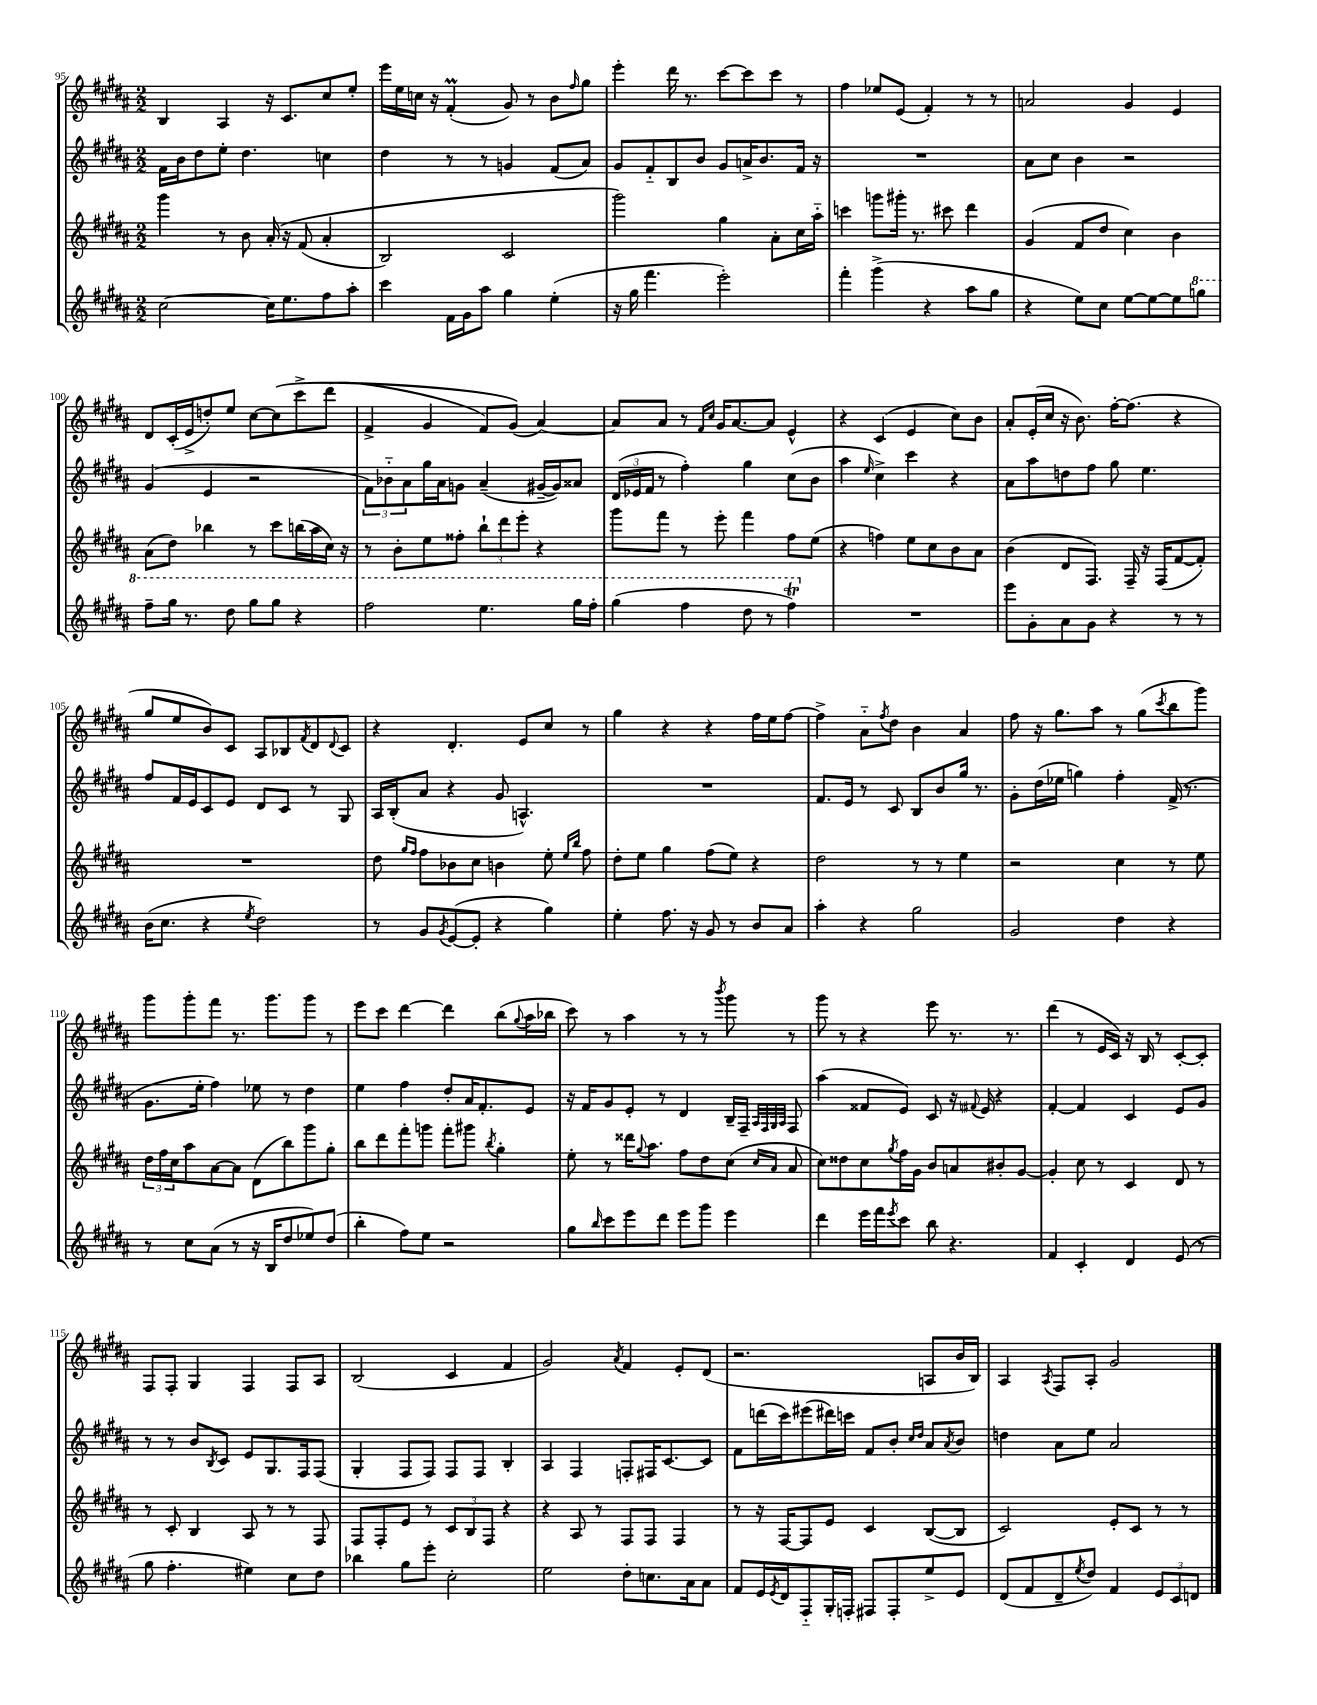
<<
\new StaffGroup <<
\new Staff = "s0" {
    \clef treble \key b \major \numericTimeSignature \time 2/2
    b4 ais4 r16 cis'8. cis''8 e''8-. |
    e'''16 e''16 c''16 r16 fis'4-.\prall( gis'8) r8 b'8 \grace { fis''16 } gis''8 |
    e'''4-. dis'''16 r8. cis'''8~ cis'''8 cis'''8 r8 |
    fis''4 ees''8 e'8( fis'4-.) r8 r8 |
    a'2 gis'4 e'4 |
    dis'8 cis'16-.( e'16-> d''8-.) e''8 cis''8~ cis''8\( cis'''8-> dis'''8( |
    fis'4-> gis'4 fis'8) gis'8(\) ais'4~) |
    ais'8 ais'8 r8 \grace { fis'16 cis''16 } gis'16 ais'8.~ ais'8 e'4-^ |
    r4 cis'4( e'4 cis''8) b'8 |
    ais'8-. e'16-.( cis''16 r16 b'8.) fis''16~-. fis''8.( r4 |
    gis''8 e''8 b'8) cis'8 ais8 bes8 \acciaccatura { fis'8 } dis'8 \appoggiatura { dis'8 } cis'8 |
    r4 dis'4.-. e'8 cis''8 r8 |
    gis''4 r4 r4 fis''16 e''16 fis''8~ |
    fis''4-> ais'8-_ \acciaccatura { fis''8 } dis''8 b'4 ais'4 |
    fis''8 r16 gis''8. ais''8 r8 gis''8( \acciaccatura { cis'''8 } b''8 gis'''8) |
    gis'''8 gis'''8-. fis'''8 r8. gis'''8. gis'''8 r8 |
    e'''8 cis'''8 dis'''4~ dis'''4 b''8( \appoggiatura { gis''8 } ais''16 bes''16 |
    cis'''8) r8 ais''4 r8 r8 \acciaccatura { b'''8 } gis'''8 r8 |
    gis'''8 r8 r4 e'''8 r8. r8. |
    dis'''4( r8 e'16 cis'16) r16 b16 r8 cis'8~-. cis'8-. |
    fis8 fis8-. gis4 fis4 fis8 ais8 |
    b2( cis'4 fis'4 |
    gis'2) \acciaccatura { ais'8 } fis'4 e'8-. dis'8( |
    r2. a8 b'16 b16) |
    ais4 \acciaccatura { ais8 } fis8 ais8-. gis'2 \bar "|." |
}
\new Staff = "s1" {
    \clef treble \key b \major \numericTimeSignature \time 2/2
    fis'16 b'16 dis''8 e''8-. dis''4. c''4 |
    dis''4 r8 r8 g'4 fis'8( ais'8) |
    gis'8 fis'8-_ b8 b'8 gis'8 a'16-> b'8. fis'16 r16 |
    R1 |
    ais'8 cis''8 b'4 r2 |
    gis'4( e'4 r2 |
    \tuplet 3/2 { fis'8) bes'8-_ ais'8 } gis''16 ais'16 g'8 ais'4--( gis'16~-- gis'16) aisis'8 |
    \tuplet 3/2 { dis'16( ees'16 fis'16 } r8 fis''4-.) gis''4 cis''8( b'8 |
    ais''4 \grace { e''16 } cis''4->) cis'''4 r4 |
    ais'8 ais''8 d''8 fis''8 gis''8 e''4. |
    fis''8 fis'16 e'16 cis'8 e'8 dis'8 cis'8 r8 gis8 |
    ais16 b16-.( ais'8 r4 gis'8 a4.-^) |
    R1 |
    fis'8. e'16 r8 cis'8 b8 b'8 gis''16 r8. |
    gis'8-. dis''16( ees''16 g''4) fis''4-. fis'16->( r8. |
    gis'8. e''16-. fis''4) ees''8 r8 dis''4 |
    e''4 fis''4 dis''8-. ais'16 fis'8.-. e'8 |
    r16 fis'16 gis'8 e'8-. r8 dis'4 b16-- fis16-- \grace { ais32 fis32 gis32 ais32 } fis8 |
    ais''4( fisis'8 e'8) cis'8 r16 \appoggiatura { fis'8 } e'16 r4 |
    fis'4~-. fis'4 cis'4 e'8 gis'8 |
    r8 r8 b'8 \acciaccatura { b8 } cis'8 e'8 gis8. fis16 fis8( |
    gis4-. fis8 fis8) fis8 fis8 b4-. |
    ais4 fis4 f8-. fis16 cis'8.~ cis'8 |
    fis'8 d'''16( cis'''16) eis'''8( dis'''16) c'''16 fis'8 b'8-. \grace { cis''16 dis''16 } ais'8 \acciaccatura { ais'8 } b'8 |
    d''4 ais'8 e''8 ais'2 \bar "|." |
}
\new Staff = "s2" {
    \clef treble \key b \major \numericTimeSignature \time 2/2
    gis'''4 r8 b'8 ais'16-.\( r16 fis'8( ais'4-. |
    b2) cis'2 |
    gis'''2\) gis''4 ais'8-. cis''16 ais''16-_ |
    c'''4 g'''8 gis'''16-. r8. cis'''8 dis'''4 |
    gis'4( fis'8 dis''8 cis''4) b'4 |
    ais'8( dis''8) bes''4 r8 cis'''8 b''16( ais''16 cis''16) r16 |
    r8 b'8-. e''8 fisis''8-. \tuplet 3/2 { b''8-! dis'''8 e'''8-. } r4 |
    gis'''8 fis'''8 r8 e'''8-. fis'''4 fis''8 e''8( |
    r4 f''4) e''8 cis''8 b'8 ais'8 |
    b'4( dis'8 fis8.) fis16-- r16 fis16( fis'8~ fis'8-.) |
    R1 |
    dis''8 \grace { gis''16 fis''16 } fis''8 bes'8 cis''8 b'4 e''8-. \grace { e''16 b''16 } fis''8 |
    dis''8-. e''8 gis''4 fis''8( e''8) r4 |
    dis''2 r8 r8 e''4 |
    r2 cis''4 r8 e''8 |
    \tuplet 3/2 { dis''16 fis''16 cis''16 } ais''8 ais'8~ ais'8 dis'8( b''8) gis'''8 gis''8-. |
    b''8 dis'''8 fis'''8-. g'''8 fis'''8-. gis'''8 \acciaccatura { b''8 } gis''4-. |
    e''8-. r8 disis'''16 \appoggiatura { gis''8 } ais''8. fis''8 dis''8 cis''8( \grace { cis''16 ais'16 } ais'8 |
    cis''8) disis''8 cis''8 \acciaccatura { gis''8 } fis''16 gis'16 b'8 a'8 bis'8-. gis'8~ |
    gis'4-. cis''8 r8 cis'4 dis'8 r8 |
    r8 cis'8-. b4 ais8 r8 r8 fis8 |
    fis8 fis8-. e'8 r8 \tuplet 3/2 { cis'8 b8 fis8 } r4 |
    r4 ais8 r8 fis8 fis8 fis4 |
    r8 r16 fis16~ fis8 e'8 cis'4 b8~( b8 |
    cis'2) e'8-. cis'8 r8 r8 \bar "|." |
}
\new Staff = "s3" {
    \clef treble \key b \major \numericTimeSignature \time 2/2
    cis''2~ cis''16 e''8. fis''8 ais''8-. |
    cis'''4 fis'16 gis'16 ais''8 gis''4 e''4-.( |
    r16 gis''16 fis'''4. e'''2-.) |
    fis'''4-. gis'''4->( r4 ais''8 gis''8 |
    r4 e''8) cis''8 e''8~ e''8~ e''8 \ottava #1 g'''8 |
    fis'''8-- gis'''16 r8. dis'''8 gis'''8 gis'''8 r4 |
    fis'''2 e'''4. gis'''16 fis'''16-. |
    gis'''4( fis'''4 dis'''8 r8 fis'''4\trill) \ottava #0 |
    R1 |
    e'''8 gis'8-. ais'8 gis'8 r4 r8 r8 |
    b'16( cis''8. r4 \acciaccatura { e''8 } dis''2) |
    r8 gis'8 \acciaccatura { gis'8 } e'8~( e'8-. r4 gis''4) |
    e''4-. fis''8. r16 gis'8 r8 b'8 ais'8 |
    ais''4-. r4 gis''2 |
    gis'2 dis''4 r4 |
    r8 cis''8 ais'8( r8 r16 b16 dis''8 ees''8) dis''8( |
    b''4-. fis''8) e''8 r2 |
    gis''8 \grace { b''16 } cis'''8 e'''8 dis'''8 e'''8 gis'''8 e'''4 |
    dis'''4 e'''16 fis'''16 \acciaccatura { e'''8 } cis'''8 b''8 r4. |
    fis'4 cis'4-. dis'4 e'8( r8 |
    gis''8 fis''4.-. eis''4) cis''8 dis''8 |
    bes''4 gis''8 e'''8-. cis''2-. |
    e''2 dis''8-. c''8. ais'16 ais'8 |
    fis'8 e'16 \acciaccatura { e'8 } dis'16 fis8-_ gis16-. f16-. fis8 fis8-. e''8-> e'8 |
    dis'8( fis'8 dis'8-- \acciaccatura { e''8 } dis''8) fis'4 \tuplet 3/2 { e'8 cis'8 d'8 } \bar "|." |
}
>>
>>
\layout { \context { \Score currentBarNumber = #95 } }
